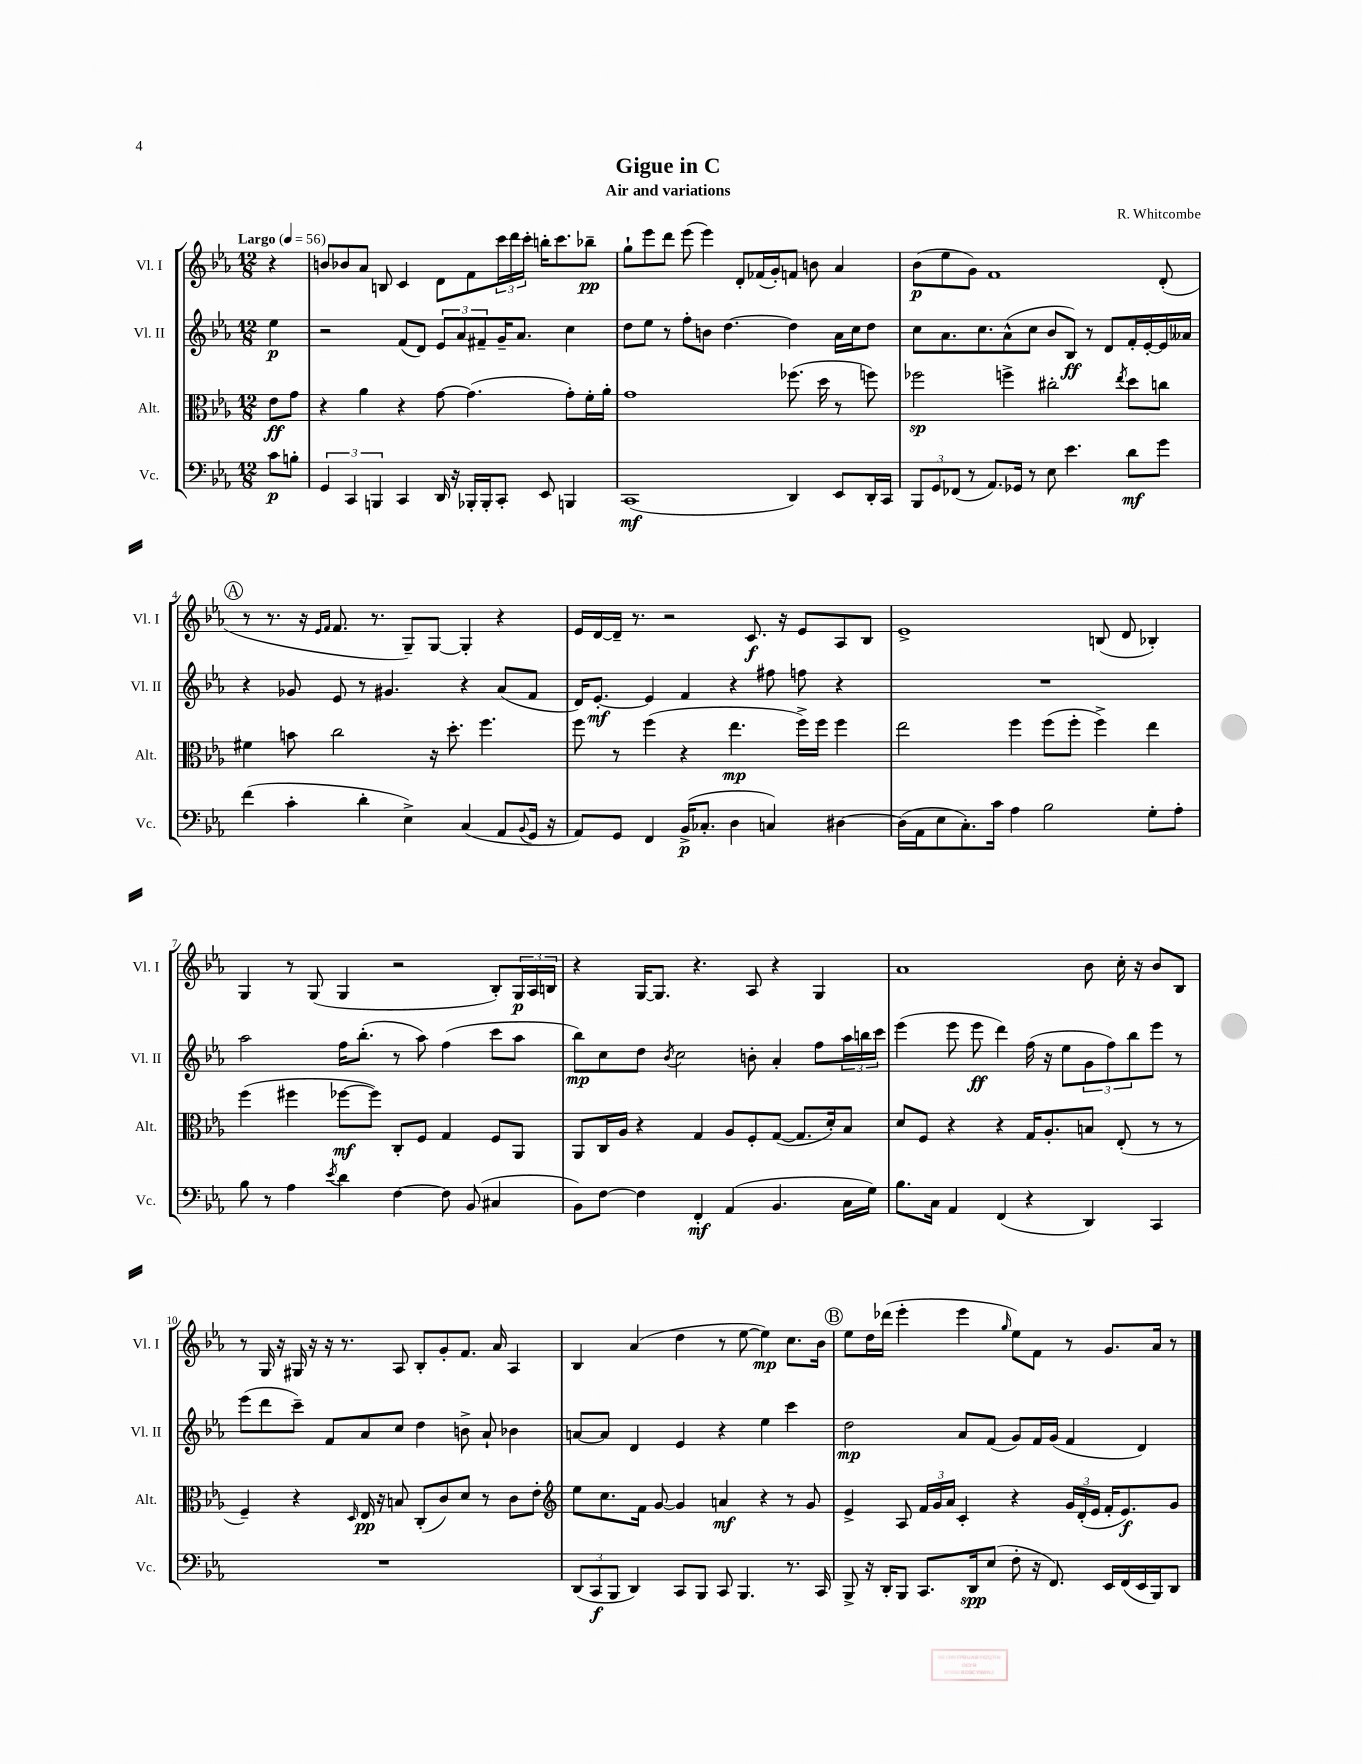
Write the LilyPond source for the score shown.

\header { title = "Gigue in C" composer = "R. Whitcombe" subtitle = "Air and variations" }
<<
\new StaffGroup <<
\new Staff = "s0" \with { instrumentName = "Vl. I" shortInstrumentName = "Vl. I" } {
    \clef treble \key ees \major \numericTimeSignature \time 12/8 \partial 4 \tempo "Largo" 4 = 56
    r4 |
    b'8 bes'8 aes'8 b8 c'4 d'8 f'8 \tuplet 3/2 { c'''16 d'''16 c'''16-. } b''16-. c'''8. bes''8--\pp |
    g''8-! ees'''8 d'''8 ees'''8( ees'''4) d'8-. fes'16( g'16-.) f'8 b'8 aes'4 |
    bes'8\p( ees''8 g'8) f'1 d'8-.( |
    \mark \markup { \circle "A" } r8 r8. r16 \grace { ees'16 f'16 } f'8. r8. g8--) g8~ g4-. r4 |
    ees'16 d'16~ d'16-- r8. r2 c'8.\f r16 ees'8 aes8 bes8 |
    ees'1-> b8( d'8 bes4-.) |
    g4 r8 g8( g4 r2 bes8-.) \tuplet 3/2 { g16\p aes16 b16 } |
    r4 g16~ g8. r4. aes8 r4 g4 |
    aes'1 bes'8 c''16-. r16 bes'8 bes8 |
    r8 g16 r16 gis16 r16 r16 r8. aes8 bes8-. g'8-. f'8. aes'16 aes4 |
    bes4 aes'4( d''4 r8 ees''8~ ees''4\mp) c''8. bes'16 |
    \mark \markup { \circle "B" } ees''8 d''16 des'''16( ees'''4-. ees'''4 \grace { g''16 } ees''8) f'8 r8 g'8. aes'16 r8 \bar "|." |
}
\new Staff = "s1" \with { instrumentName = "Vl. II" shortInstrumentName = "Vl. II" } {
    \clef treble \key ees \major \numericTimeSignature \time 12/8 \partial 4
    ees''4\p |
    r2 f'8( d'8) \tuplet 3/2 { ees'8 aes'8 fis'8-- } g'16-- aes'8. c''4 |
    d''8 ees''8 r8 f''8-. b'8 d''4.~ d''4 aes'16 c''16 d''8 |
    c''8 aes'8. c''8. aes'8-^( c''8 bes'8 bes8\ff) r8 d'8 f'16-. ees'16~-. ees'16 aeses'16 |
    \mark \markup { \circle "A" } r4 ges'8 ees'8 r8 gis'4. r4 aes'8( f'8 |
    d'16) ees'8.~-.\mf ees'4 f'4 r4 fis''8 f''8 r4 |
    R1. |
    aes''2 f''16 bes''8.-.( r8 aes''8) f''4( c'''8 aes''8 |
    bes''8\mp) c''8 d''8 \acciaccatura { bes'8 } c''2 b'8-. aes'4-. f''8 \tuplet 3/2 { aes''16 b''16 c'''16 } |
    ees'''4( ees'''8 ees'''8\ff d'''4) f''16( r16 ees''8 \tuplet 3/2 { g'8 f''8) bes''8 } ees'''8 r8 |
    ees'''8( d'''8 c'''8--) f'8 aes'8 c''8 d''4 b'8-> aes'8-! bes'4 |
    a'8~ a'8 d'4 ees'4 r4 ees''4 c'''4 |
    \mark \markup { \circle "B" } d''2\mp aes'8 f'8( g'8) f'16 g'16( f'4 d'4) \bar "|." |
}
\new Staff = "s2" \with { instrumentName = "Alt." shortInstrumentName = "Alt." } {
    \clef alto \key ees \major \numericTimeSignature \time 12/8 \partial 4
    ees'8\ff g'8 |
    r4 aes'4 r4 g'8~ g'4.( g'8-.) f'16-. aes'16-. |
    g'1 fes''8.( d''16 r8 f''8) |
    fes''2\sp f''4-> cis''2-. \acciaccatura { ees''8 } d''8 c''8 |
    \mark \markup { \circle "A" } fis'4 b'8 c''2 r16 d''8.-. f''4. |
    f''8 r8 f''4( r4 ees''4.\mp f''16->) f''16 f''4 |
    ees''2 f''4 f''8( f''8-. f''4->) ees''4 |
    f''4( fis''4 fes''8~\mf fes''8) c8-. f8 g4 f8 aes,8 |
    aes,8 c16 aes16 r4 g4 aes8 f8-. g8~( g8. d'16-.) bes8 |
    d'8 f8 r4 r4 g16 aes8.-. b8 ees8-.( r8 r8 |
    f4--) r4 \grace { d16 } ees16\pp r16 b8 c8-.( c'8) d'8 r8 c'8 ees'8-. |
    \clef treble ees''8 c''8. f'16 g'8~ g'4 a'4\mf r4 r8 g'8 |
    \mark \markup { \circle "B" } ees'4-> aes8 \tuplet 3/2 { f'16 g'16 aes'16 } c'4-. r4 \tuplet 3/2 { g'16 d'16-.( ees'16 } f'16-. ees'8.\f) g'8 \bar "|." |
}
\new Staff = "s3" \with { instrumentName = "Vc." shortInstrumentName = "Vc." } {
    \clef bass \key ees \major \numericTimeSignature \time 12/8 \partial 4
    c'8\p b8-. |
    \tuplet 3/2 { g,4 c,4 b,,4 } c,4 d,16 r16 bes,,16-. bes,,16-. c,8-. ees,8 b,,4 |
    c,1\mf( d,4) ees,8 d,16-. c,16 |
    \tuplet 3/2 { bes,,8 g,8 fes,8( } r8 aes,8.) ges,16 r8 ees8 ees'4. d'8\mf g'8 |
    \mark \markup { \circle "A" } f'4( c'4-. d'4-. ees4->) c4( aes,8 \appoggiatura { bes,8 } g,16 r16 |
    aes,8) g,8 f,4 bes,16->\p( ces8.-. d4 c4) dis4~ |
    dis16( aes,16 ees8 c8.-.) c'16 aes4 bes2 g8-. aes8-. |
    bes8 r8 aes4 \acciaccatura { ees'8 } d'4 f4~ f8 bes,8( cis4 |
    bes,8) f8~ f4 f,4-.\mf aes,4( bes,4. c16 g16) |
    bes8. c16 aes,4 f,4( r4 d,4) c,4 |
    R1. |
    \tuplet 3/2 { d,8( c,8\f bes,,8 } d,4) c,8 bes,,8 c,8 bes,,4. r8. c,16 |
    \mark \markup { \circle "B" } bes,,8-> r16 d,16-. bes,,8 c,8. d,16\spp ees8( f8-. r16 f,8.) ees,16 f,16( ees,16 bes,,16) d,8 \bar "|." |
}
>>
>>
